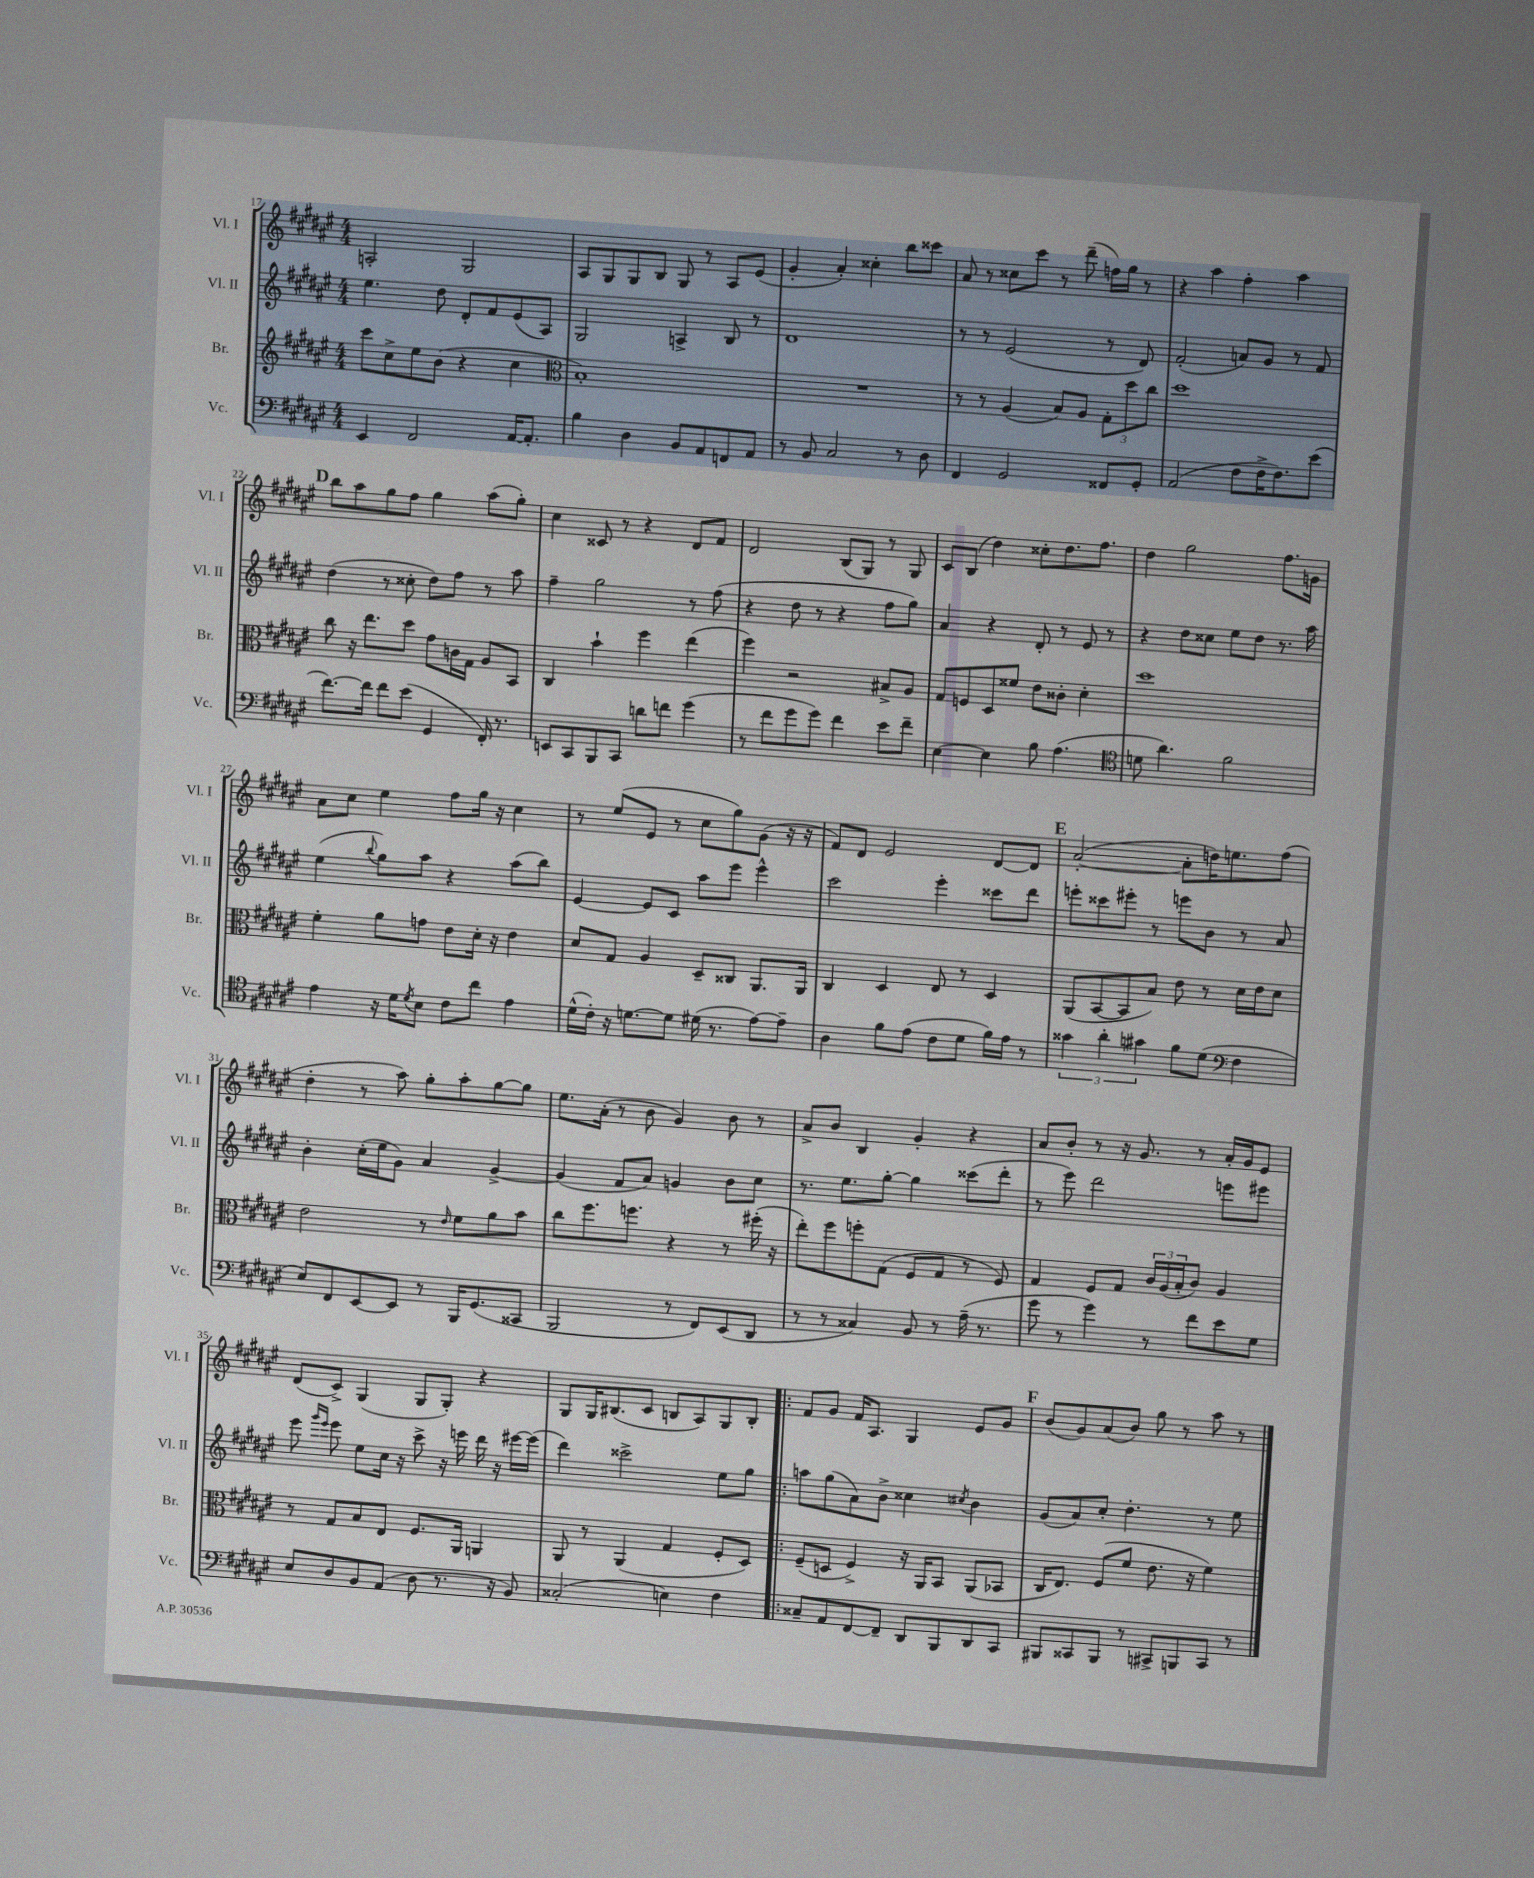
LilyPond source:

<<
\new StaffGroup <<
\new Staff = "s0" \with { instrumentName = "Vl. I" shortInstrumentName = "Vl. I" } {
    \clef treble \key fis \major \numericTimeSignature \time 4/4
    a2-. gis2 |
    ais8 gis8 gis8 b8 gis8 r8 ais8 eis'8( |
    gis'4-. ais'4-.) cisis''4-. b''8 cisis'''8 |
    ais'8 r8 cisis''8 cis'''8 r8 dis'''8--( f''16) gis''16 r8 |
    r4 ais''4 fis''4-. ais''4 |
    \mark \markup { \bold "D" } b''8 ais''8 gis''8 fis''8 gis''4 ais''8( gis''8-.) |
    cis''4 cisis'8 r8 r4 dis'8 fis'8 |
    dis'2 b8( gis8) r8 gis8 |
    cis'8 b8( dis''4) cisis''8-. dis''8. fis''8. |
    dis''4 gis''2 fis''8. g'16 |
    ais'8 cis''8 eis''4 fis''8 gis''16 r16 cis''4 |
    r8 eis''8( eis'8 r8 cis''8 gis''8) gis'8( r16 r16 |
    fis'8) dis'8 eis'2 dis'8~ dis'8 |
    \mark \markup { \bold "E" } ais'2~-.( ais'8-. d''16) e''8. fis''8( |
    dis''4-. r8 ais''8) gis''8-. ais''8-. gis''8~ gis''8 |
    eis''8. ais'16-.( r8 b'8 gis'4) b'8 r8 |
    ais'8-> b'8 b4 gis'4-. r4 |
    ais'8 b'8-. r8 r16 gis'8. r8 ais'16-. gis'16 eis'8 |
    dis'8( cis'8->) gis4( gis8 gis8-.) r4 |
    gis8 gis16 bis8.( cis'8 b8 ais8) gis8 b8-. |
    \bar ".|:" fis'8 gis'8 fis'16 ais8. gis4 eis'8 gis'8 |
    \mark \markup { \bold "F" } b'8( gis'8) ais'8( b'8) gis''8 r8 ais''8 r8 \bar "|." |
}
\new Staff = "s1" \with { instrumentName = "Vl. II" shortInstrumentName = "Vl. II" } {
    \clef treble \key fis \major \numericTimeSignature \time 4/4
    eis''4. dis''8 dis'8-. fis'8 eis'8( ais8) |
    gis2 a4-> b8 r8 |
    dis'1 |
    r8 r8 eis'2( r8 dis'8) |
    fis'2-.( a'8) gis'8 r8 fis'8 |
    \mark \markup { \bold "D" } dis''4( r8 cisis''8-. dis''8) fis''8 r8 ais''8 |
    fis''4-- gis''2 r8 fis''8( |
    r4 dis''8 r8 r4 fis''8 gis''8) |
    ais'4 r4 dis'8-. r8 eis'8 r8 |
    r4 dis''8 cisis''8 eis''8 dis''8 r8. ais''16 |
    eis''4( \appoggiatura { b''8 } gis''8) ais''8 r4 ais''8( b''8) |
    eis'4~ eis'8 cis'8 ais''8 eis'''8 eis'''4-^ |
    cis'''2 eis'''4-. cisis'''8 dis'''8 |
    \mark \markup { \bold "E" } e'''8-. cisis'''8 eis'''8-. r8 e'''8 b'8 r8 ais'8 |
    b'4-. cis''16-.( eis''16 gis'8) ais'4 gis'4~-> |
    gis'4( fis'8 ais'8) g'4 b'8 cis''8 |
    r8. eis''8. gis''8~-. gis''4 cisis'''8( dis'''8-. |
    r8 eis'''8) dis'''2 e'''8 eis'''8 |
    eis'''8 \grace { gis'''16 eis'''16 } eis'''8 eis''8 cis''16 r16 cis'''8-> r16 e'''16 dis'''16 r16 eis'''16~ eis'''16( |
    dis'''4) cisis'''2-> eis''8 gis''8 |
    \bar ".|:" a''8 gis''8( ais'8) b'8-> cisis''4 \acciaccatura { cis''8 } b'4 |
    \mark \markup { \bold "F" } gis'8( ais'8) cis''8-. dis''4.-. r8 eis''8 \bar "|." |
}
\new Staff = "s2" \with { instrumentName = "Br." shortInstrumentName = "Br." } {
    \clef treble \key fis \major \numericTimeSignature \time 4/4
    cis'''8 cis''8-> eis''8 b'8( r4 cis''4 |
    \clef alto b1-.) |
    R1 |
    r8 r8 ais4( b8) ais8 \tuplet 3/2 { gis8-. dis''8 cis''8 } |
    dis''1 |
    \mark \markup { \bold "D" } cis''8 r16 eis''8. dis''8 gis'8 c'16 gis16 ais8 b,8 |
    cis4 b'4-! fis''4 eis''4( |
    fis''4) r2 bis8-> ais8 |
    gis8 f8 dis8 fisis'8 eis'8 cisis'8-. dis'4-. |
    dis''1 |
    fis'4-. ais'8 g'8 eis'8 dis'16-. r16 eis'4 |
    dis'8 gis8 ais4 dis8-- cisis8 ais,8. ais,16 |
    cis4 dis4 eis8 r8 dis4 |
    \mark \markup { \bold "E" } ais,8( b,8~ b,8 b8) eis'8 r8 dis'16 eis'16 dis'8 |
    eis'2 r8 \grace { eis'16 } fis'8 ais'8 b'8 |
    cis''8 fis''8. f''8. r4 r8 fis''16-.( r16 |
    eis''8-.) fis''8 f''8-. gis8( fis8 gis8 r8 fis8) |
    gis4 fis8 gis8 \tuplet 3/2 { cis'16 ais16( b16-. } cis'8) ais4 |
    r8 gis8 b8 eis8 fis8. ais,16 a,4 |
    ais,8 r8 ais,4( gis4 fis8-. dis8) |
    \bar ".|:" fis8--( d8 fis4->) r16 ais,16 b,8 ais,8( bes,8 |
    \mark \markup { \bold "F" } cis16 eis8.) fis8( fis'8 eis'8. r16 fis'4) \bar "|." |
}
\new Staff = "s3" \with { instrumentName = "Vc." shortInstrumentName = "Vc." } {
    \clef bass \key fis \major \numericTimeSignature \time 4/4
    eis,4 fis,2 ais,16~ ais,8.-. |
    b4 dis4 b,8 ais,8 f,8 ais,8 |
    r8 b,8 cis2 r8 dis8 |
    fis,4 gis,2 fisis,8 gis,8-. |
    ais,2( fis8 fis16-> fis8.) eis'8( |
    \mark \markup { \bold "D" } fis'8.~) fis'16 fis'8 eis'8( gis,4 fis,16-.) r8. |
    e,8 cis,8 b,,8 cis,8 d'8 f'8 gis'4( |
    r8 fis'8 gis'8 gis'8) fis'4 eis'8 fis'8-- |
    eis4~ eis4 b8 ais4.( |
    \clef tenor d'8 ais'4.) fis'2 |
    eis'4 r16 dis'16 \acciaccatura { dis'8 } b8 cis'8 cis''8 eis'4 |
    dis'16-^( cis'16-.) r16 d'8.~ d'8 dis'16( r8. eis'8~) eis'8-- |
    ais4 fis'8 eis'8( cis'8 dis'8 fis'16) eis'16 r8 |
    \mark \markup { \bold "E" } \tuplet 3/2 { gisis'4 ais'4-. gis'4 } fis'8 dis'8( \clef bass fis4 |
    eis8) fis,8 eis,8~ eis,8 r8 b,,16 gis,8.( cisis,8 |
    b,,2 r8 fis,8) eis,8( dis,8 |
    r8 r8 cisis4) b,8 r8 ais16--( r8. |
    gis'8 r8 gis'4) r8 fis'8 eis'8 gis8 |
    eis8 dis8 b,8 ais,8( dis8 r8. r16 b,8) |
    cisis2-.( e4) fis4 |
    \bar ".|:" cisis8-- ais,8 fis,8~ fis,8-- dis,8 b,,8 dis,8 cis,8 |
    \mark \markup { \bold "F" } bis,,8 cisis,8 bis,,8 r8 cis,8-> b,,8 cis,8 r8 \bar "|." |
}
>>
>>
\layout { \context { \Score currentBarNumber = #17 } }
